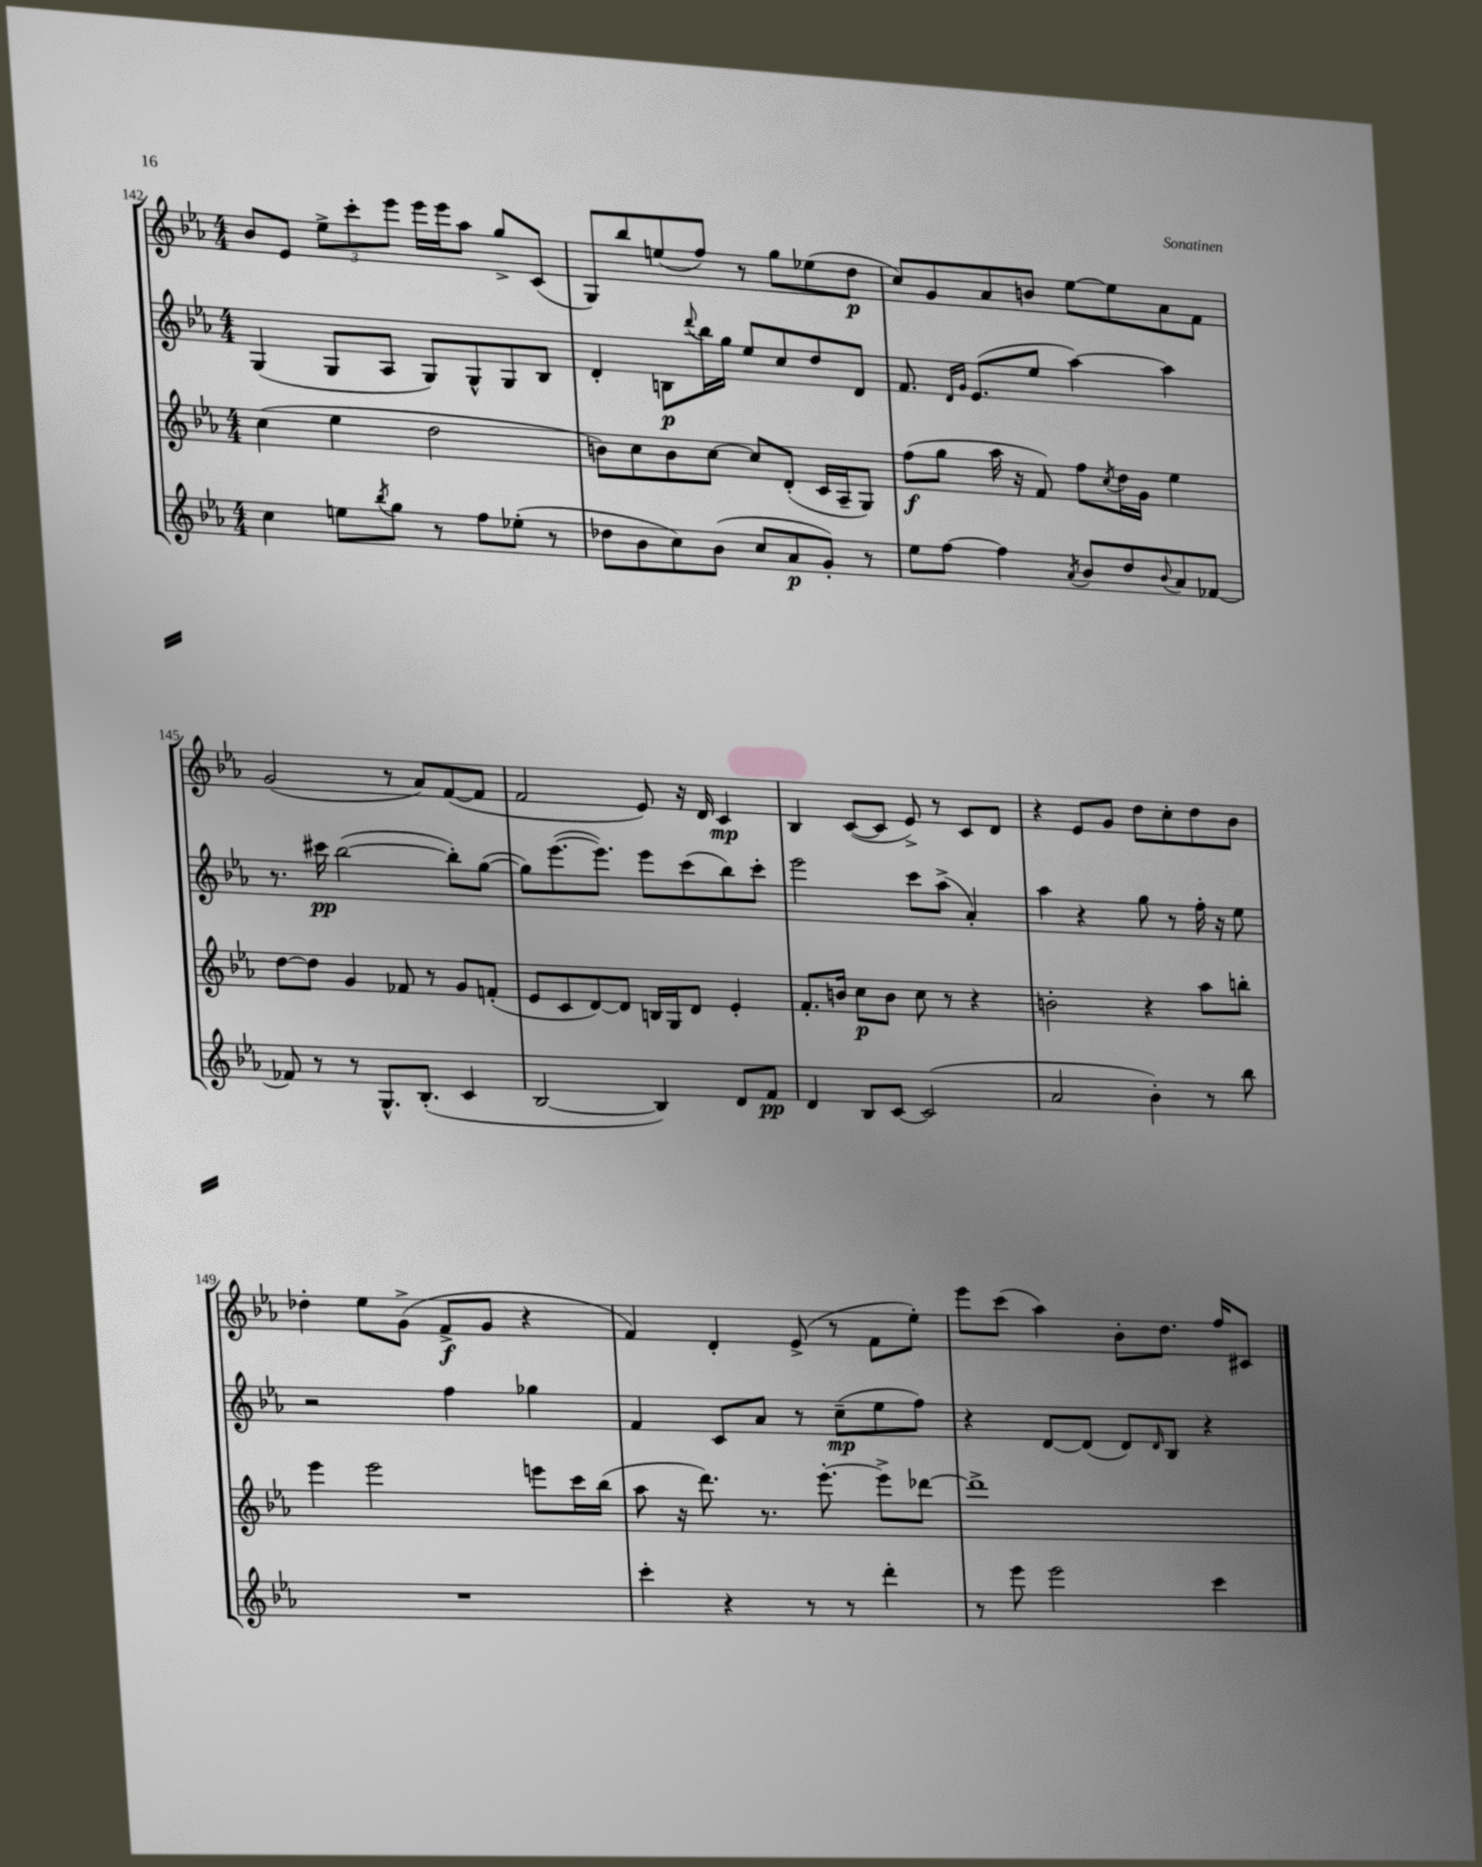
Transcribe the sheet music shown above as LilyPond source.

<<
\new StaffGroup <<
\new Staff = "s0" {
    \clef treble \key ees \major \numericTimeSignature \time 4/4
    bes'8 ees'8 \tuplet 3/2 { ees''8-> c'''8-. ees'''8 } ees'''16 ees'''16 aes''8 g''8-> c'8( |
    g8) bes''8 e''8( f''8) r8 g''8 ees''8( d''8\p |
    c''8) g'8 aes'8 b'8 ees''8~ ees''8 aes'8 f'8 |
    g'2( r8 aes'8) f'8~( f'8 |
    f'2 ees'8) r16 d'16 c'4\mp |
    bes4 c'8~( c'8 ees'8->) r8 c'8 d'8 |
    r4 ees'8 g'8 d''8 c''8-. d''8 bes'8 |
    des''4-. ees''8 g'8->( f'8->\f g'8 r4 |
    f'4) d'4-. ees'8->( r8 f'8 ees''8-.) |
    ees'''8 c'''8( aes''4) bes'8-. d''8. f''16 cis'8 \bar "|." |
}
\new Staff = "s1" {
    \clef treble \key ees \major \numericTimeSignature \time 4/4
    g4( g8 aes8 g8) g8-^ g8 bes8 |
    d'4-. b8\p \appoggiatura { d'''8 } bes''16 g''16 ees''8 c''8 d''8 d'8 |
    f'8. \grace { d'16 g'16 } ees'8.( ees''8 aes''4~) aes''4 |
    r8. cis'''16\pp bes''2~( bes''8-.) g''8~( |
    g''8) ees'''8.~( ees'''8.) ees'''8 c'''8( bes''8) c'''8-. |
    ees'''2 c'''8 aes''8->( aes'4-.) |
    aes''4 r4 g''8 r8 f''16-. r16 ees''8 |
    r2 f''4 ges''4 |
    f'4 c'8 aes'8 r8 c''8--\mp( ees''8 f''8) |
    r4 d'8~ d'8( d'8) \grace { d'16 } bes8 r4 \bar "|." |
}
\new Staff = "s2" {
    \clef treble \key ees \major \numericTimeSignature \time 4/4
    c''4( ees''4 d''2 |
    b'8) c''8 b'8 c''8~ c''8 d'8-.( c'16 aes16-- g8) |
    f''8\f( g''8 aes''16 r16 f'8) f''8 \acciaccatura { c''8 } d''16 g'16 ees''4 |
    d''8~ d''8 g'4 fes'8 r8 g'8 f'8-.( |
    ees'8 c'8 d'8~) d'8 b16 g16 d'8 ees'4-. |
    f'8.-. b'16 c''8\p b'8 c''8 r8 r4 |
    b'2-. r4 aes''8 b''8-. |
    ees'''4 ees'''2 e'''8 c'''16 bes''16( |
    aes''8 r16 d'''8.) r8. ees'''8.~-. ees'''8-> des'''8~ |
    des'''1-> \bar "|." |
}
\new Staff = "s3" {
    \clef treble \key ees \major \numericTimeSignature \time 4/4
    c''4 e''8 \acciaccatura { bes''8 } g''8 r8 f''8 ees''8-.( r8 |
    des''8 bes'8 c''8) bes'8( c''8 aes'8\p g'8-.) r8 |
    ees''8 f''8~ f''4 \acciaccatura { aes'8 } bes'8 d''8 \appoggiatura { bes'8 } aes'8 fes'8~ |
    fes'8 r8 r8 g8.-^ bes8.-.( c'4 |
    bes2~ bes4) d'8 f'8\pp |
    d'4 bes8 c'8~ c'2( |
    aes'2 bes'4-.) r8 bes''8 |
    R1 |
    c'''4-. r4 r8 r8 d'''4-. |
    r8 ees'''8 ees'''2 c'''4 \bar "|." |
}
>>
>>
\layout { \context { \Score currentBarNumber = #142 } }
